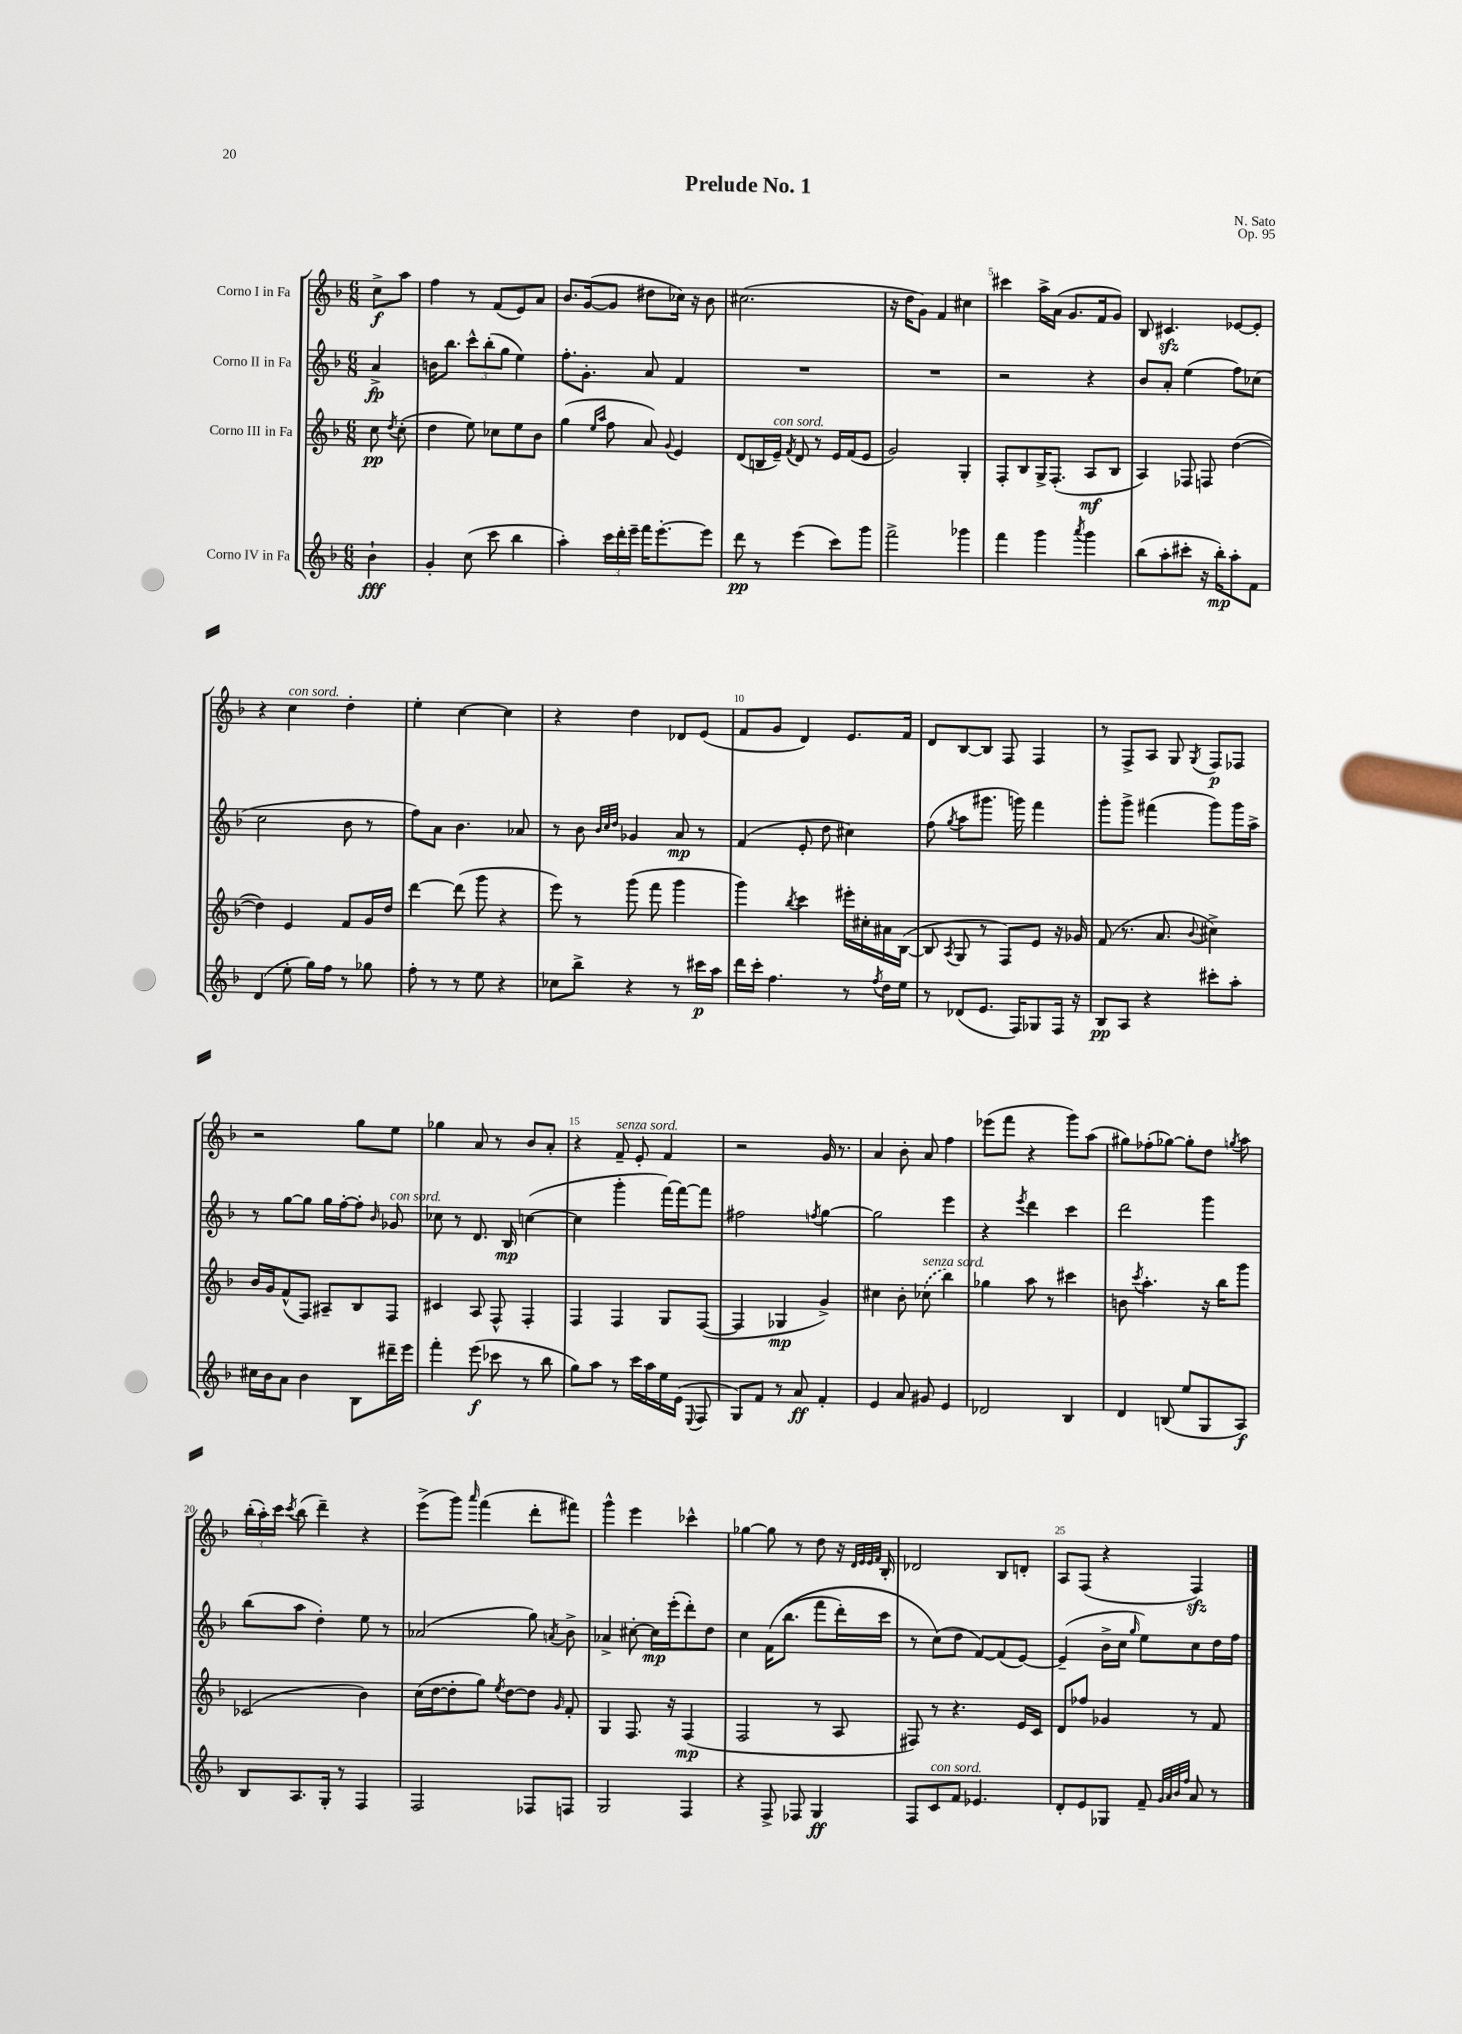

**kern	**kern	**kern	**kern
*staff4	*staff3	*staff2	*staff1
*clefG2	*clefG2	*clefG2	*clefG2
*k[b-]	*k[b-]	*k[b-]	*k[b-]
*M6/8	*M6/8	*M6/8	*M6/8
4b-`	8cc	4a^	8cc^
.	8qdd	.	.
.	(8cc'	.	8aa
=	=	=	=
4g'	4dd	16b	4ff
.	.	8.bb-	.
(8cc	8ee)	12ccc^^	8r
.	.	(12bb-'	.
8ccc	8cc-	.	(8f
.	.	12gg	.
4bb-	8ee	4ee)	8e)
.	8b-	.	8a
=	=	=	=
4aa')	(4gg	8.ff'	8.b-
.	.	8.g'	([16g
.	16qqee	.	.
.	16qqaa	.	.
24ccc	8ff	.	8g]
24ddd'	.	.	.
24eee~	.	.	.
16fff	8a)	8a	8dd#
[8.eee'	.	.	.
.	8qqg	.	.
.	4e	4f	16cc-)
.	.	.	16r
8eee]	.	.	8b-
=	=	=	=
8ddd	(8d	2.r	(2.cc#
8r	16B	.	.
.	16e~)	.	.
.	8qf	.	.
(4eee	8d	.	.
.	8r	.	.
8ccc)	16e	.	.
.	(16f	.	.
8ggg	8e	.	.
=	=	=	=
2fff^	2g)	2.r	16r
.	.	.	16dd
.	.	.	8g)
.	.	.	4f
4ggg-	4G'	.	4cc#
=	=	=	=
4fff	8F'	2r	4ccc#
.	8B-	.	.
4ggg	16G^	.	16aa^
.	(8.F'	.	(16a
.	.	.	8.g
8qaaa	.	.	.
4ggg	8A	4r	.
.	.	.	16f
.	8B-	.	8g)
=	=	=	=
(8bb-	4A)	8b-	8B-
8aa'	.	8a'	4.c#
8ccc#'	8F-	(4ee	.
16r	8F	.	.
16bb-')	.	.	.
8aa'	([4dd	8ff)	[8e-
8f	.	(8cc-	8e-']
=	=	=	=
(4d	4dd])	2cc	4r
8ee'	4e	.	4cc
16gg)	.	.	.
16ff	.	.	.
8r	8f	8b-	4dd'
8gg-	16g	8r	.
.	16dd	.	.
=	=	=	=
8ff'	[4ddd	8ff)	4ee'
8r	.	8a	.
8r	(8ddd]	4.b-	[4cc
8ee	8ggg	.	.
4r	4r	.	4cc]
.	.	8a-	.
=	=	=	=
8cc-	8eee)	8r	4r
8bb-^	8r	8b-	.
.	.	32qqb-	.
.	.	32qqcc	.
.	.	32qqdd	.
4r	(8ggg	4g-	4dd
.	8fff	.	.
8r	4ggg	8a	8d-
16ccc#	.	8r	(8e
16aa	.	.	.
=	=	=	=
16ddd	4ggg)	(4f	8f
16ccc'	.	.	.
4.ff	.	.	8g
.	8qbb-	.	.
.	4ccc	8e'	4d)
.	.	8dd	.
8r	16eee#'	4cc#)	8.e
.	16cc#'	.	.
8qff	.	.	.
16dd	16a#	.	.
16ee	([16B-	.	16f
=	=	=	=
8r	8B-]	(8ff	8d
.	8qA	8qgg	.
(8d-	8G	8aa	[8B-
8.e	8r	8.ggg#	8B-]
.	8F)	.	8F
16F)	.	16ggg)	.
8G-	8e	4fff	4F
16F	16r	.	.
16r	16g-	.	.
=	=	=	=
8B-	(8f	8ggg'	8r
8A	8.r	8ggg^	8F^
4r	.	(4fff#	8A
.	8.a	.	.
.	.	.	8G
.	8qqb-	.	8qG
8ccc#'	4cc#^)	8ggg)	8F
8aa'	.	16ggg	8F-
.	.	16aa^	.
=	=	=	=
16cc#	16b-	8r	2r
16b-	16g	.	.
8a	(8f^^	[8gg	.
4b-	8F)	8gg]	.
.	8A#~	16gg	.
.	.	[16ff'	.
8B-	8B-	8ff']	8gg
.	.	16qqb-	.
16ddd#~	8F	8g-	8ee
16eee	.	.	.
=	=	=	=
4fff'	4c#	8cc-	4gg-
.	.	8r	.
(8eee	8A	8.d	8a
8ccc-	8F^^	.	8r
.	.	16B-	.
8r	4F'	([4cc	8b-
8bb-	.	.	8a'
=	=	=	=
8gg)	4F	4cc]	4r
8aa	.	.	.
8r	4F	4ggg'	8f~
16ccc	.	.	8e'
16aa	.	.	.
16ee	8G	[16fff)	4f
(16e	.	16fff_	.
8qqE	.	.	.
8F	([8F	8fff]	.
=	=	=	=
8G)	4F]	2ff#	2r
8f	.	.	.
8r	4G-	.	.
8a	.	.	.
.	.	8qff	.
4f'	4g^)	[4gg	16g
.	.	.	8.r
=	=	=	=
4e	4cc#	2gg]	4a
8a	8b-'	.	8b-'
8g#	(8cc-	.	8a
4e	4bb-)	4eee	4ff
=	=	=	=
2d-	4gg-	4r	(8eee-
.	.	.	8fff
.	.	8qeee	.
.	8aa	4ddd	4r
.	8r	.	.
4B-	4ccc#	4ccc	8ggg)
.	.	.	(8aa
=	=	=	=
4d	8b	2ddd	8gg#)
.	8qccc	.	.
.	4.aa'	.	(8ff-'
(8B	.	.	[8gg-)
8ee	.	.	8gg-']
8G	16r	4ggg	8dd
.	16bb-	.	.
.	.	.	8qgg
8A)	8ggg	.	8aa
=	=	=	=
8B-	(2c-	(8bb-	(24bb-'
.	.	.	24aa')
.	.	.	24ccc
.	.	.	8qccc
8.A	.	8aa	(8bb-
.	.	4dd')	4ddd~)
16G'	.	.	.
8r	.	.	.
4F	4b-)	8ee	4r
.	.	8r	.
=	=	=	=
2F	(16cc	(2a-	(8eee^
.	[16dd	.	.
.	8dd']	.	8ggg)
.	.	.	16qqaaa
.	8gg)	.	(4fff
.	8qee	.	.
.	[8dd	.	.
8F-	8dd]	8gg)	8ddd'
.	16qqg	8qa	.
8F	8f'	8b-^	8fff#)
=	=	=	=
2G	4G	4a-^	4ggg^^
.	8.F	[8cc#'	4eee
.	.	16cc#]	.
.	16r	(16eee'	.
4F	(4F	8ddd')	4ccc-^^
.	.	8dd	.
=	=	=	=
4r	2F	4cc	[4gg-
8F^	.	&(16f	8gg-]
.	.	(8.bb-	.
8F-	.	.	8r
4G	8r	8fff	8dd
.	8A	16ddd')	16r
.	.	.	32qqd
.	.	.	32qqe
.	.	.	32qqe
.	.	.	32qqf
.	.	16ccc	16B-'
=	=	=	=
8F	8F#)	8r	2d-
8c	8r	(8cc&)	.
8f	4.r	8dd	.
4.e-	.	[8f)	.
.	.	(8f]	8B-
.	16e	[8e)	8d'
.	16c	.	.
=	=	=	=
8d'	8d	(4e~]	8A
8e	8ff-	.	(8F
8G-	4g-	16b-^	4r
.	.	16cc	.
.	.	16qqgg	.
8f~	.	8ee)	.
32qqg	.	.	.
32qqa	.	.	.
32qqb-	.	.	.
32qqff	.	.	.
8a	8r	8cc	4F)
8r	8f	16dd	.
.	.	16ff	.
==	==	==	==
*-	*-	*-	*-
